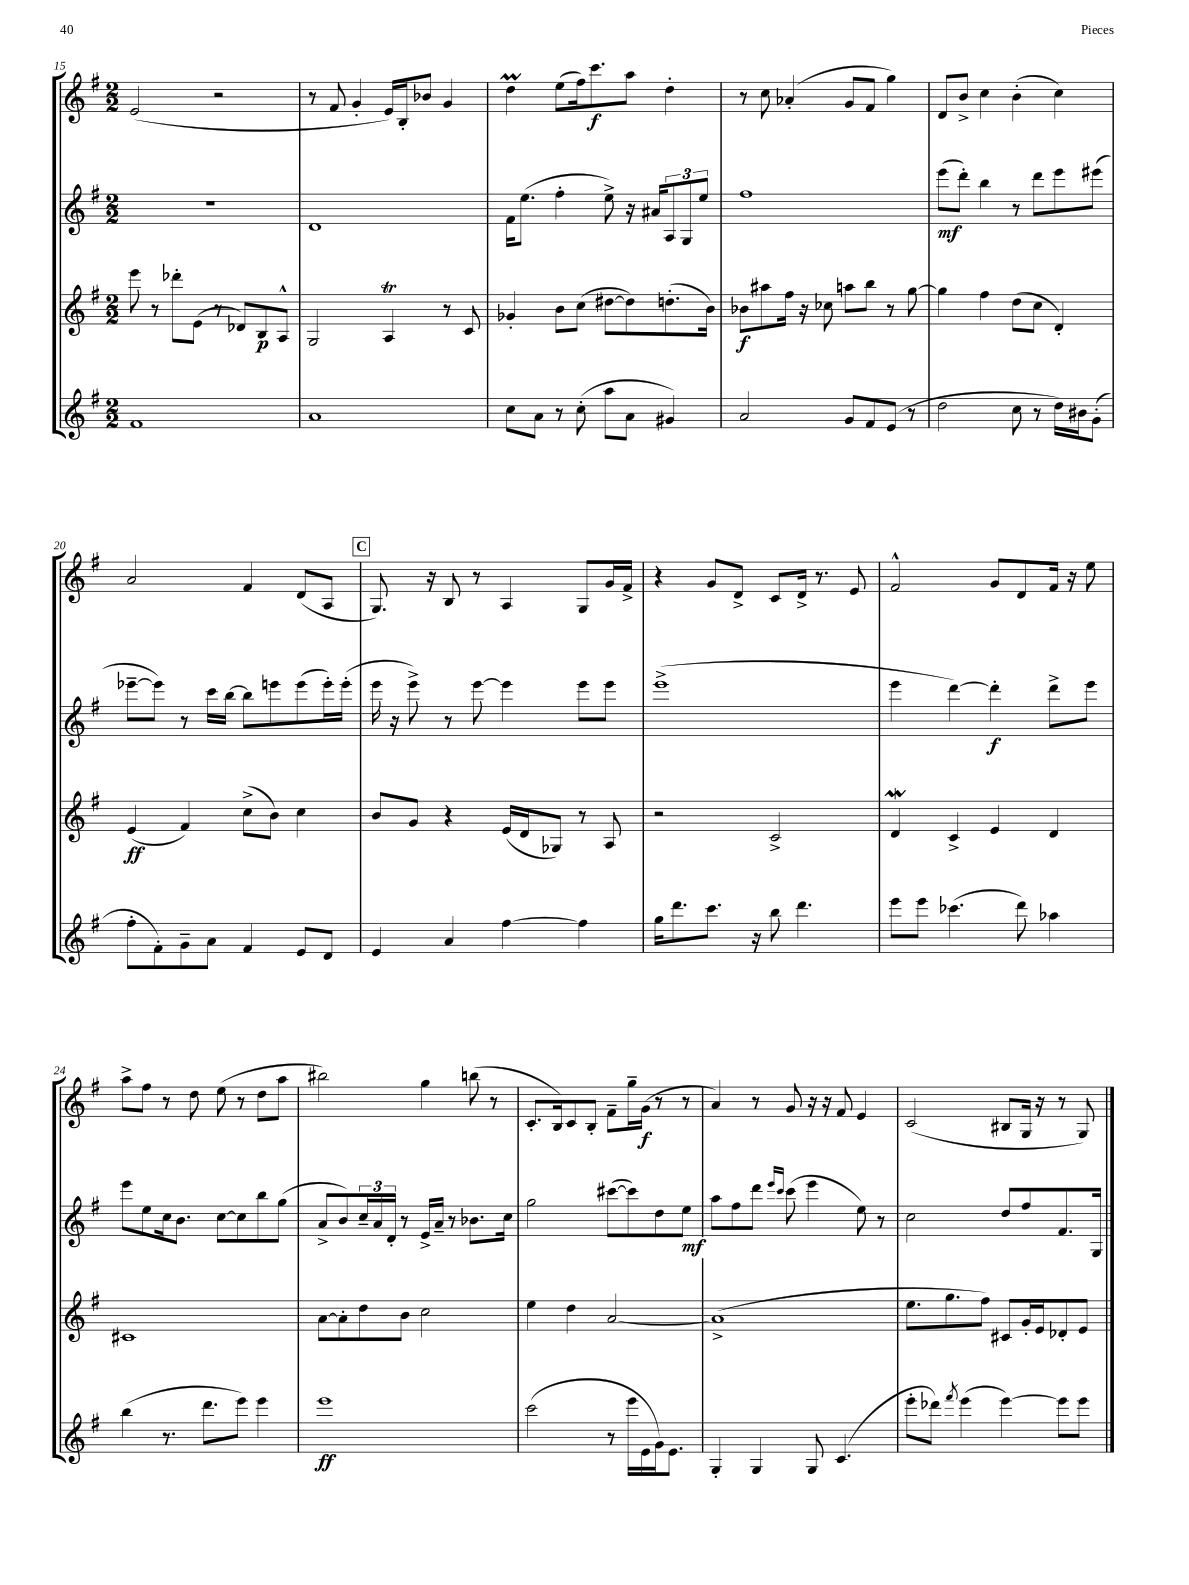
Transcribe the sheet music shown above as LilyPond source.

<<
\new StaffGroup <<
\new Staff = "s0" {
    \clef treble \key g \major \numericTimeSignature \time 2/2
    e'2( r2 |
    r8 fis'8 g'4-. e'16) b16-. bes'8 g'4 |
    d''4\prall e''8( fis''16) c'''8.\f a''8 d''4-. |
    r8 c''8 aes'4-.( g'8 fis'8 g''4) |
    d'8 b'8-> c''4 b'4-.( c''4) |
    a'2 fis'4 d'8( a8 |
    \mark \markup { \box "C" } g8.) r16 b8 r8 a4 g8 g'16 fis'16-> |
    r4 g'8 d'8-> c'8 d'16-> r8. e'8 |
    fis'2-^ g'8 d'8 fis'16 r16 e''8 |
    a''8-> fis''8 r8 d''8 e''8( r8 d''8 a''8 |
    bis''2) g''4 b''8( r8 |
    c'8.-. b16) c'8 b8-. fis'8-- g''16-- g'16\f( r8 r8 |
    a'4) r8 g'8 r16 r16 fis'8 e'4 |
    c'2( bis8 g16 r16 r8 g8) \bar "|." |
}
\new Staff = "s1" {
    \clef treble \key g \major \numericTimeSignature \time 2/2
    R1 |
    d'1 |
    fis'16 e''8.( fis''4-. e''8->) r16 ais'16 \tuplet 3/2 { a8 g8 e''8 } |
    fis''1 |
    e'''8\mf( d'''8-.) b''4 r8 d'''8 e'''8 eis'''8( |
    ees'''8~-- ees'''8) r8 c'''16 b''16~ b''8 e'''8 e'''8( e'''16-.) e'''16-.( |
    \mark \markup { \box "C" } e'''16 r16 e'''8->) r8 e'''8~ e'''4 e'''8 e'''8 |
    e'''1->( |
    e'''4 d'''4~) d'''4-.\f d'''8-> e'''8 |
    e'''8 e''8 c''16 b'8. c''8~ c''8 b''8 g''8( |
    a'8-> b'8) \tuplet 3/2 { c''16-- a'16 d'16-. } r8 e'16-> a'16-- r8 bes'8. c''16 |
    g''2 cis'''8~( cis'''8) d''8 e''8\mf |
    a''8 fis''8 d'''8 \grace { e'''16 c'''16 } c'''8( e'''4 e''8) r8 |
    c''2 d''8 fis''8 fis'8. g16 \bar "|." |
}
\new Staff = "s2" {
    \clef treble \key g \major \numericTimeSignature \time 2/2
    e'''8 r8 des'''8-. e'8( r8 des'8) b8\p a8-^ |
    g2 a4\trill r8 c'8 |
    ges'4-. b'8 c''8( dis''8~ dis''8) d''8.-.( b'16) |
    bes'8\f ais''8 fis''16 r16 ces''8 a''8 b''8 r8 g''8~ |
    g''4 fis''4 d''8( c''8 d'4-.) |
    e'4\ff( fis'4) c''8->( b'8) c''4 |
    \mark \markup { \box "C" } b'8 g'8 r4 e'16( d'16 ges8) r8 a8 |
    r2 c'2-> |
    d'4\mordent c'4-> e'4 d'4 |
    cis'1 |
    a'8~ a'8-. d''8 b'8 c''2 |
    e''4 d''4 a'2~ |
    a'1->( |
    e''8. g''8. fis''8) cis'8 g'16-. e'16 des'8-. e'8 \bar "|." |
}
\new Staff = "s3" {
    \clef treble \key g \major \numericTimeSignature \time 2/2
    fis'1 |
    a'1 |
    c''8 a'8 r8 c''8-.( a''8 a'8 gis'4) |
    a'2 g'8 fis'8 e'8( r8 |
    d''2 c''8 r8 d''16) bis'16 g'8-.( |
    fis''8-. fis'8-.) g'8-- a'8 fis'4 e'8 d'8 |
    \mark \markup { \box "C" } e'4 a'4 fis''4~ fis''4 |
    g''16 d'''8. c'''8. r16 b''8 d'''4. |
    e'''8 e'''8 ces'''4.( d'''8) aes''4 |
    b''4( r8. d'''8. e'''8) e'''4 |
    e'''1\ff |
    c'''2( r8 e'''16 e'16 g'16) e'8. |
    g4-. g4 g8 c'4.( |
    e'''8-. des'''8) \acciaccatura { fis'''8 } e'''4( e'''4~) e'''8 e'''8 \bar "|." |
}
>>
>>
\layout { \context { \Score currentBarNumber = #15 } }
